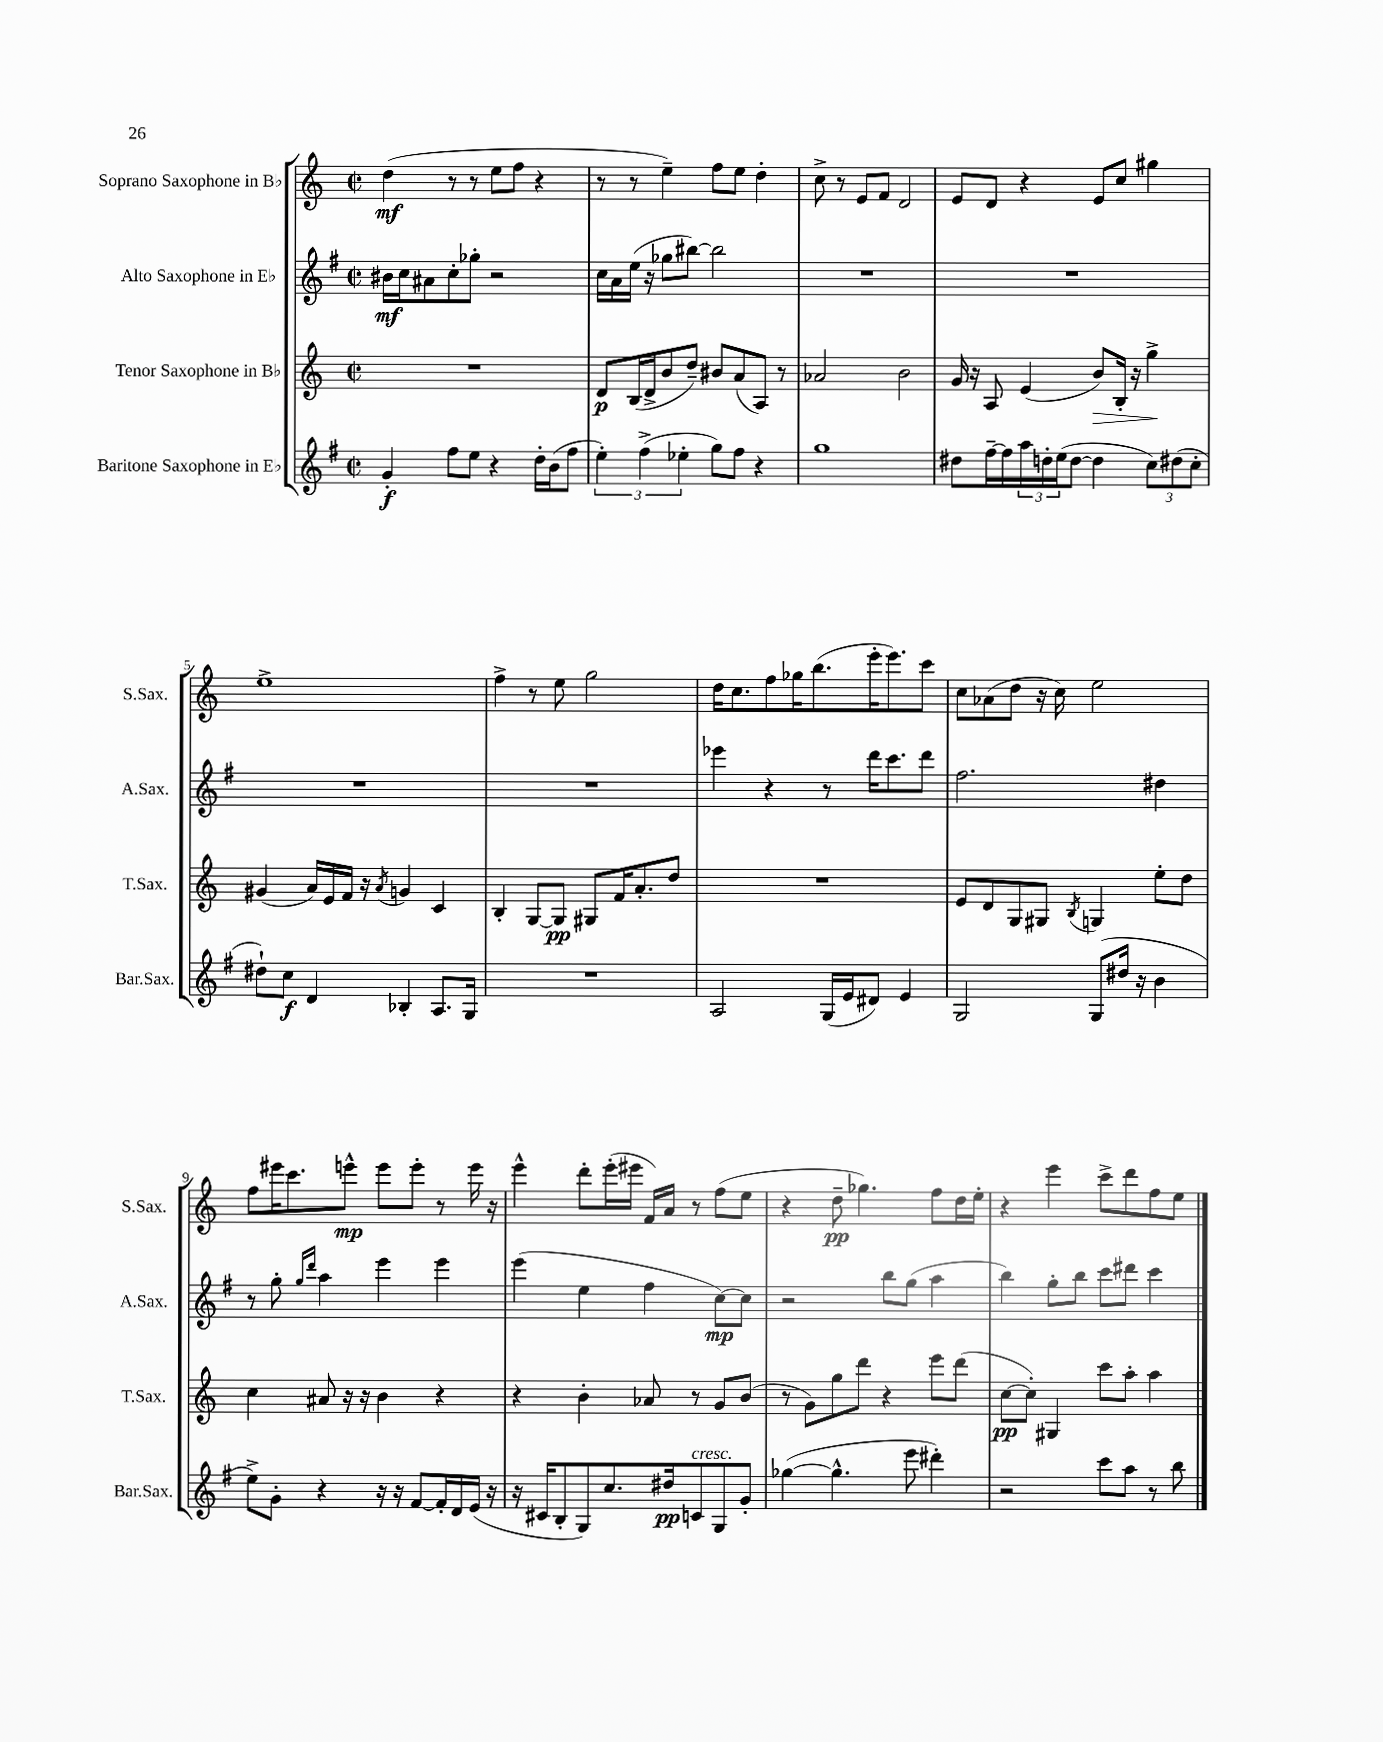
<<
\new StaffGroup <<
\new Staff = "s0" \with { instrumentName = "Soprano Saxophone in Bb" shortInstrumentName = "S.Sax." } {
    \clef treble \key c \major \defaultTimeSignature \time 2/2
    d''4\mf( r8 r8 e''8 f''8 r4 |
    r8 r8 e''4--) f''8 e''8 d''4-. |
    c''8-> r8 e'8 f'8 d'2 |
    e'8 d'8 r4 e'8 c''8 gis''4 |
    e''1-> |
    f''4-> r8 e''8 g''2 |
    d''16 c''8. f''8 ges''16 b''8.( e'''16-. e'''8.) c'''8 |
    c''8 aes'8( d''8 r16 c''16) e''2 |
    f''8 eis'''16 c'''8. e'''8-^\mp e'''8 e'''8-. r8 e'''16 r16 |
    e'''4-^ d'''8-. e'''16-.( eis'''16 f'16) a'16 r8 f''8( e''8 |
    r4 d''8--\pp ges''4.) f''8 d''16 e''16-. |
    r4 e'''4 c'''8-> d'''8 f''8 e''8 \bar "|." |
}
\new Staff = "s1" \with { instrumentName = "Alto Saxophone in Eb" shortInstrumentName = "A.Sax." } {
    \clef treble \key g \major \defaultTimeSignature \time 2/2
    bis'16\mf c''16 ais'8 c''8-. ges''8-. r2 |
    c''16 a'16 e''16( r16 ges''8 bis''8~) bis''2 |
    R1 |
    R1 |
    R1 |
    R1 |
    ees'''4 r4 r8 d'''16 c'''8. d'''8 |
    fis''2. dis''4 |
    r8 g''8-. \grace { g''16 d'''16 } a''4 e'''4 e'''4 |
    e'''4( e''4 fis''4 c''8~\mp) c''8 |
    r2 b''8 g''8( a''4 |
    b''4) g''8-. b''8 c'''8 dis'''8 c'''4 \bar "|." |
}
\new Staff = "s2" \with { instrumentName = "Tenor Saxophone in Bb" shortInstrumentName = "T.Sax." } {
    \clef treble \key c \major \defaultTimeSignature \time 2/2
    R1 |
    d'8\p b16( d'16-> b'8 d''8--) bis'8 a'8( a8) r8 |
    aes'2 b'2 |
    g'16 r16 a8 e'4( b'8\>) b16-. r16 g''4->\! |
    gis'4( a'16) e'16 f'16 r16 \acciaccatura { a'8 } g'4 c'4 |
    b4-. g8~ g8\pp gis8 f'16 a'8.-. d''8 |
    R1 |
    e'8 d'8 g8 gis8 \acciaccatura { b8 } g4 e''8-. d''8 |
    c''4 ais'8 r16 r16 b'4 r4 |
    r4 b'4-. aes'8 r8 g'8 b'8( |
    r8 g'8) g''8 d'''8 r4 e'''8 d'''8( |
    c''8~\pp c''8-.) gis4 c'''8 a''8-. a''4 \bar "|." |
}
\new Staff = "s3" \with { instrumentName = "Baritone Saxophone in Eb" shortInstrumentName = "Bar.Sax." } {
    \clef treble \key g \major \defaultTimeSignature \time 2/2
    g'4-.\f fis''8 e''8 r4 d''16-. b'16( fis''8 |
    \tuplet 3/2 { e''4-.) fis''4->( ees''4-. } g''8) fis''8 r4 |
    g''1 |
    dis''8 fis''16~-- fis''16 \tuplet 3/2 { a''16 d''16-. e''16( } d''8~ d''4 \tuplet 3/2 { c''8) dis''8( c''8-. } |
    dis''8-!) c''8\f d'4 bes4-. a8. g16 |
    R1 |
    a2 g16( e'16 dis'8) e'4 |
    g2 g8( dis''16 r16 b'4 |
    e''8->) g'8-. r4 r16 r16 fis'8~ fis'16-. d'16 e'16( r16 |
    r16 cis'16 b8-. g8) c''8. dis''16\pp c'8^\markup { \italic "cresc." } g8 g'8-. |
    ges''4~( ges''4.-^ e'''8 dis'''4-.) |
    r2 c'''8 a''8 r8 b''8 \bar "|." |
}
>>
>>
